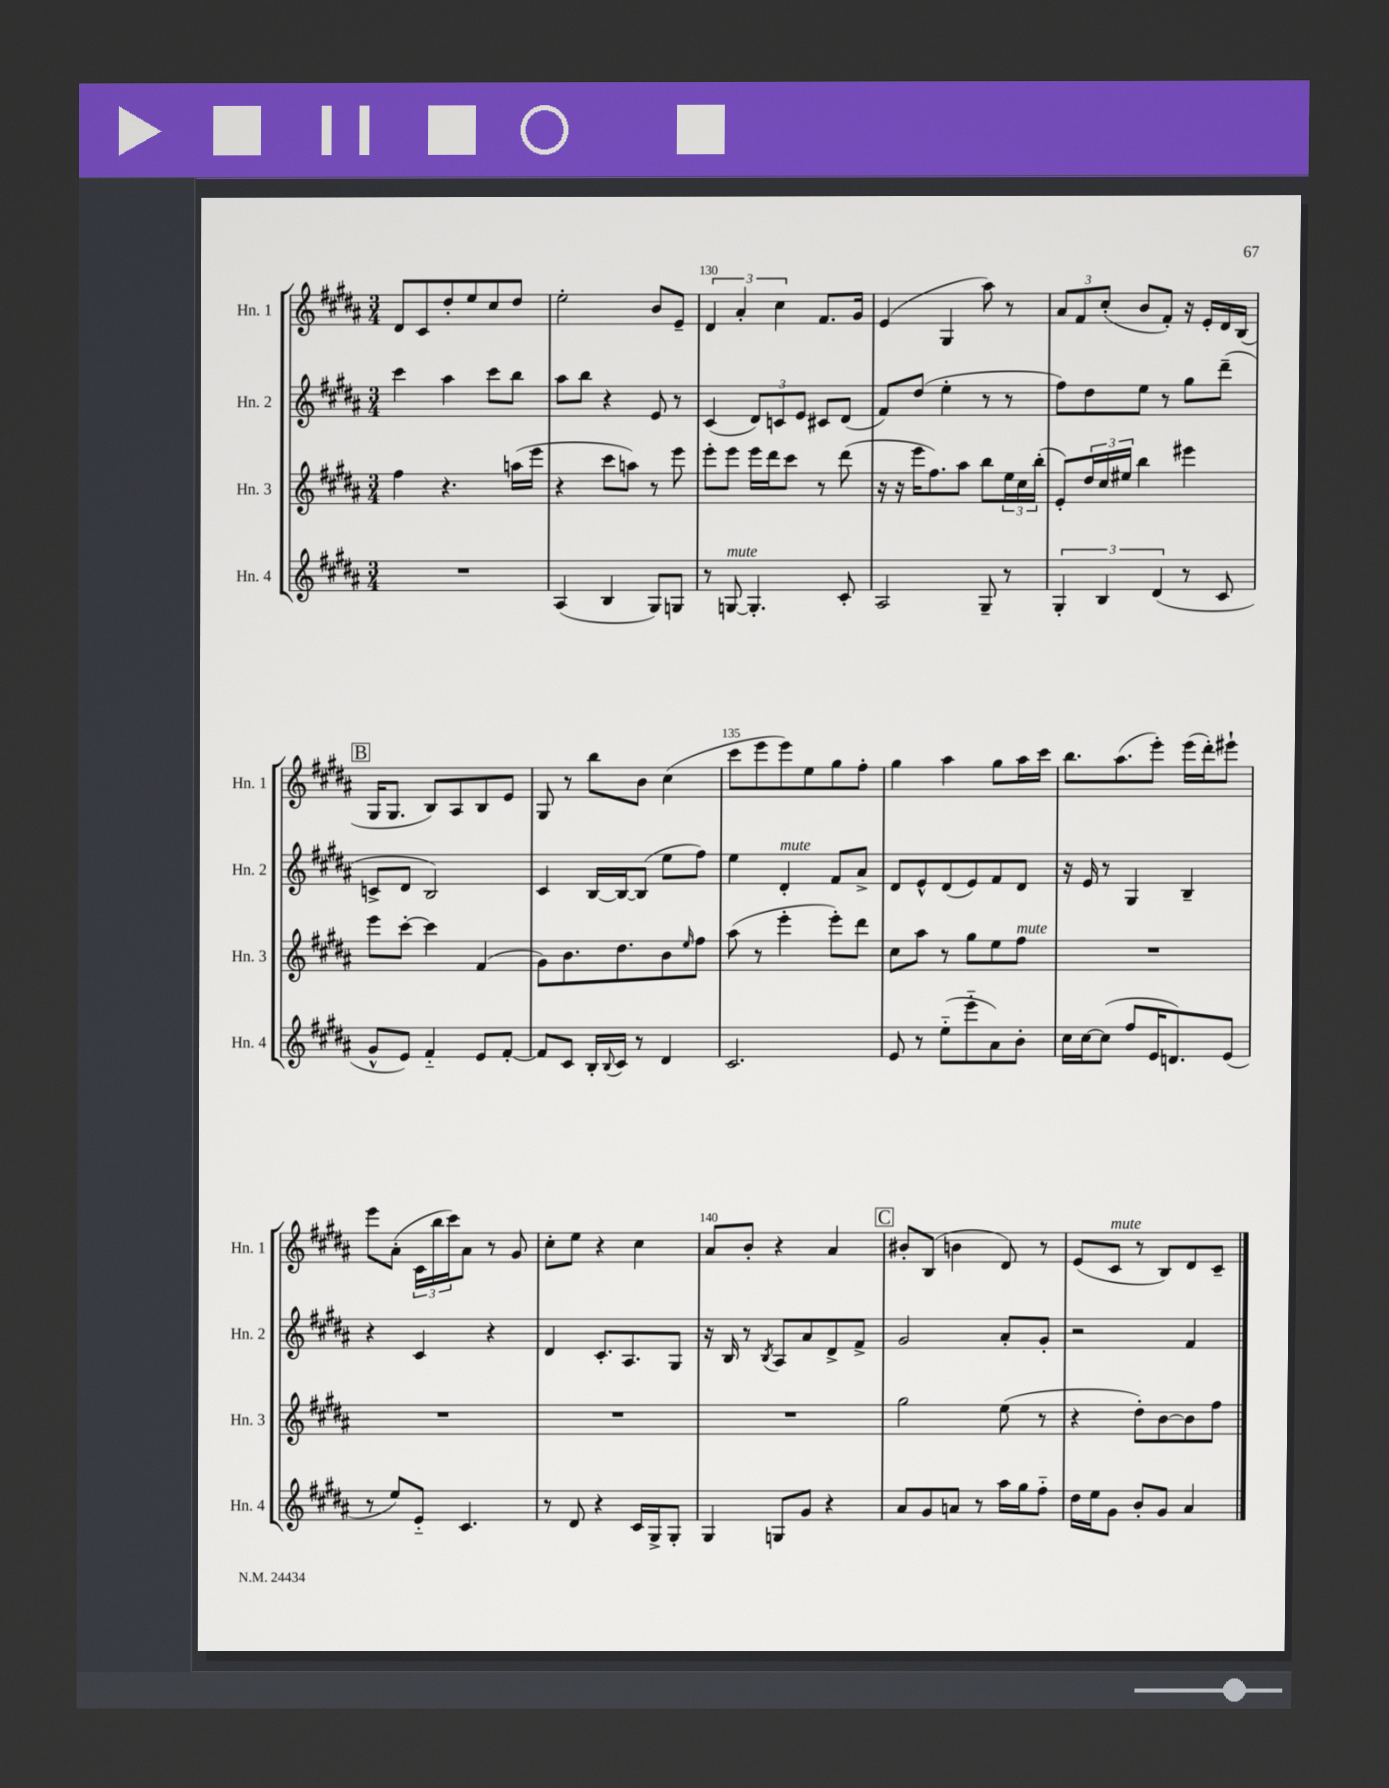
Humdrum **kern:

**kern	**kern	**kern	**kern
*staff4	*staff3	*staff2	*staff1
*clefG2	*clefG2	*clefG2	*clefG2
*k[f#c#g#d#a#]	*k[f#c#g#d#a#]	*k[f#c#g#d#a#]	*k[f#c#g#d#a#]
*M3/4	*M3/4	*M3/4	*M3/4
2.r	4ff#	4ccc#	8d#
.	.	.	8c#
.	4.r	4aa#	8dd#'
.	.	.	8ee
.	.	8ccc#	8cc#
.	(16aa	8bb	8dd#
.	16eee	.	.
=	=	=	=
(4A#	4r	8aa#	2ee'
.	.	8bb	.
4B	8ccc#	4r	.
.	8aa)	.	.
8G#)	8r	8e	8b
8G	8eee	8r	8e~
=	=	=	=
8r	8eee'	(4c#	6d#
[8G	8eee	.	.
.	.	.	6a#'
4.G']	16eee	12d#)	.
.	16ddd#	.	.
.	.	12c	6cc#
.	8ccc#	.	.
.	.	12e	.
.	8r	8c#	8.f#
8c#'	(8ddd#	(8d#	.
.	.	.	16g#
=	=	=	=
2A#	16r	8f#)	(4e
.	16r	.	.
.	16eee	(8dd#	.
.	8.ff#)	.	.
.	.	4ee'	4G#
.	8aa#	.	.
8G#~	8bb	8r	8aa#)
8r	24ee	8r	8r
.	24cc#	.	.
.	(24bb'	.	.
=	=	=	=
6G#'	8e')	8ff#)	12a#
.	.	.	12f#
.	24dd#	8dd#	.
6B	24cc#	.	(12cc#'
.	24ee#	.	.
.	4bb	8ee	8b
(6d#	.	.	.
.	.	8r	8f#')
8r	4eee#	8gg#	16r
.	.	.	16e'
8c#	.	(8ddd#~	16d#
.	.	.	(16B
=	=	=	=
8g#^^	8eee	8c^	16G#
.	.	.	8.G#
8e)	[8ccc#'	8d#	.
4f#'~	4ccc#]	2B)	8B)
.	.	.	8A#
8e	(4f#	.	8B
[8f#'	.	.	8e
=	=	=	=
8f#]	8g#)	4c#	8G#
8c#	8.b	.	8r
16B'	.	[16B	8bb
8qqB	.	.	.
16c#	8.dd#	16B_	.
8r	.	(8B]	8b
4d#	8b	8ee	(4cc#
.	16qqee	.	.
.	8ff#	8ff#)	.
=	=	=	=
2.c#	(8aa#	4ee	8ccc#
.	8r	.	8eee
.	4eee'	4d#'	8eee)
.	.	.	8ee
.	8eee')	8f#	8gg#
.	8ddd#	8a#^	8ff#'
=	=	=	=
8e	8cc#	8d#	4gg#
8r	8aa#	8e^^	.
(8ee'~	8r	(8d#	4aa#
8eee'~	8gg#	8e)	.
8a#)	8ee	8f#	8gg#
8b'	8ff#	8d#	16aa#
.	.	.	16ccc#
=	=	=	=
16cc#	2.r	16r	8.bb
[16cc#	.	16e	.
(8cc#]	.	8r	.
.	.	.	(8.aa#
8ff#	.	4G#	.
16e	.	.	8eee')
8.d)	.	.	.
.	.	4B~	(16eee
.	.	.	16ddd#')
(8e	.	.	8eee#`
=	=	=	=
8r	2.r	4r	8eee
8ee)	.	.	(8a#'
8e'~	.	4c#	24c#
.	.	.	24bb
.	.	.	24ccc#)
4.c#	.	.	8a#
.	.	4r	8r
.	.	.	8g#
=	=	=	=
8r	2.r	4d#	8cc#'
8d#	.	.	8ee
4r	.	8.c#'	4r
.	.	8.A#	.
16c#	.	.	4cc#
16G#^	.	.	.
8G#'	.	8G#	.
=	=	=	=
4G#	2.r	16r	8a#
.	.	16B	.
.	.	8r	8b'
.	.	8qB	.
8G	.	8A#	4r
8g#	.	8a#	.
4r	.	8d#^	4a#
.	.	8f#^	.
=	=	=	=
8a#	2gg#	2g#	8b#'
8g#	.	.	(8B
8a	.	.	4b
8r	.	.	.
16aa#	(8ee	8a#'	8d#)
16gg#	.	.	.
8ff#'~	8r	8g#'	8r
=	=	=	=
16dd#	4r	2r	(8e
16ee	.	.	.
8g#	.	.	8c#
8b'	8dd#')	.	8r
8g#	[8b	.	8B)
4a#	8b]	4f#	8d#
.	8ff#	.	8c#~
==	==	==	==
*-	*-	*-	*-
